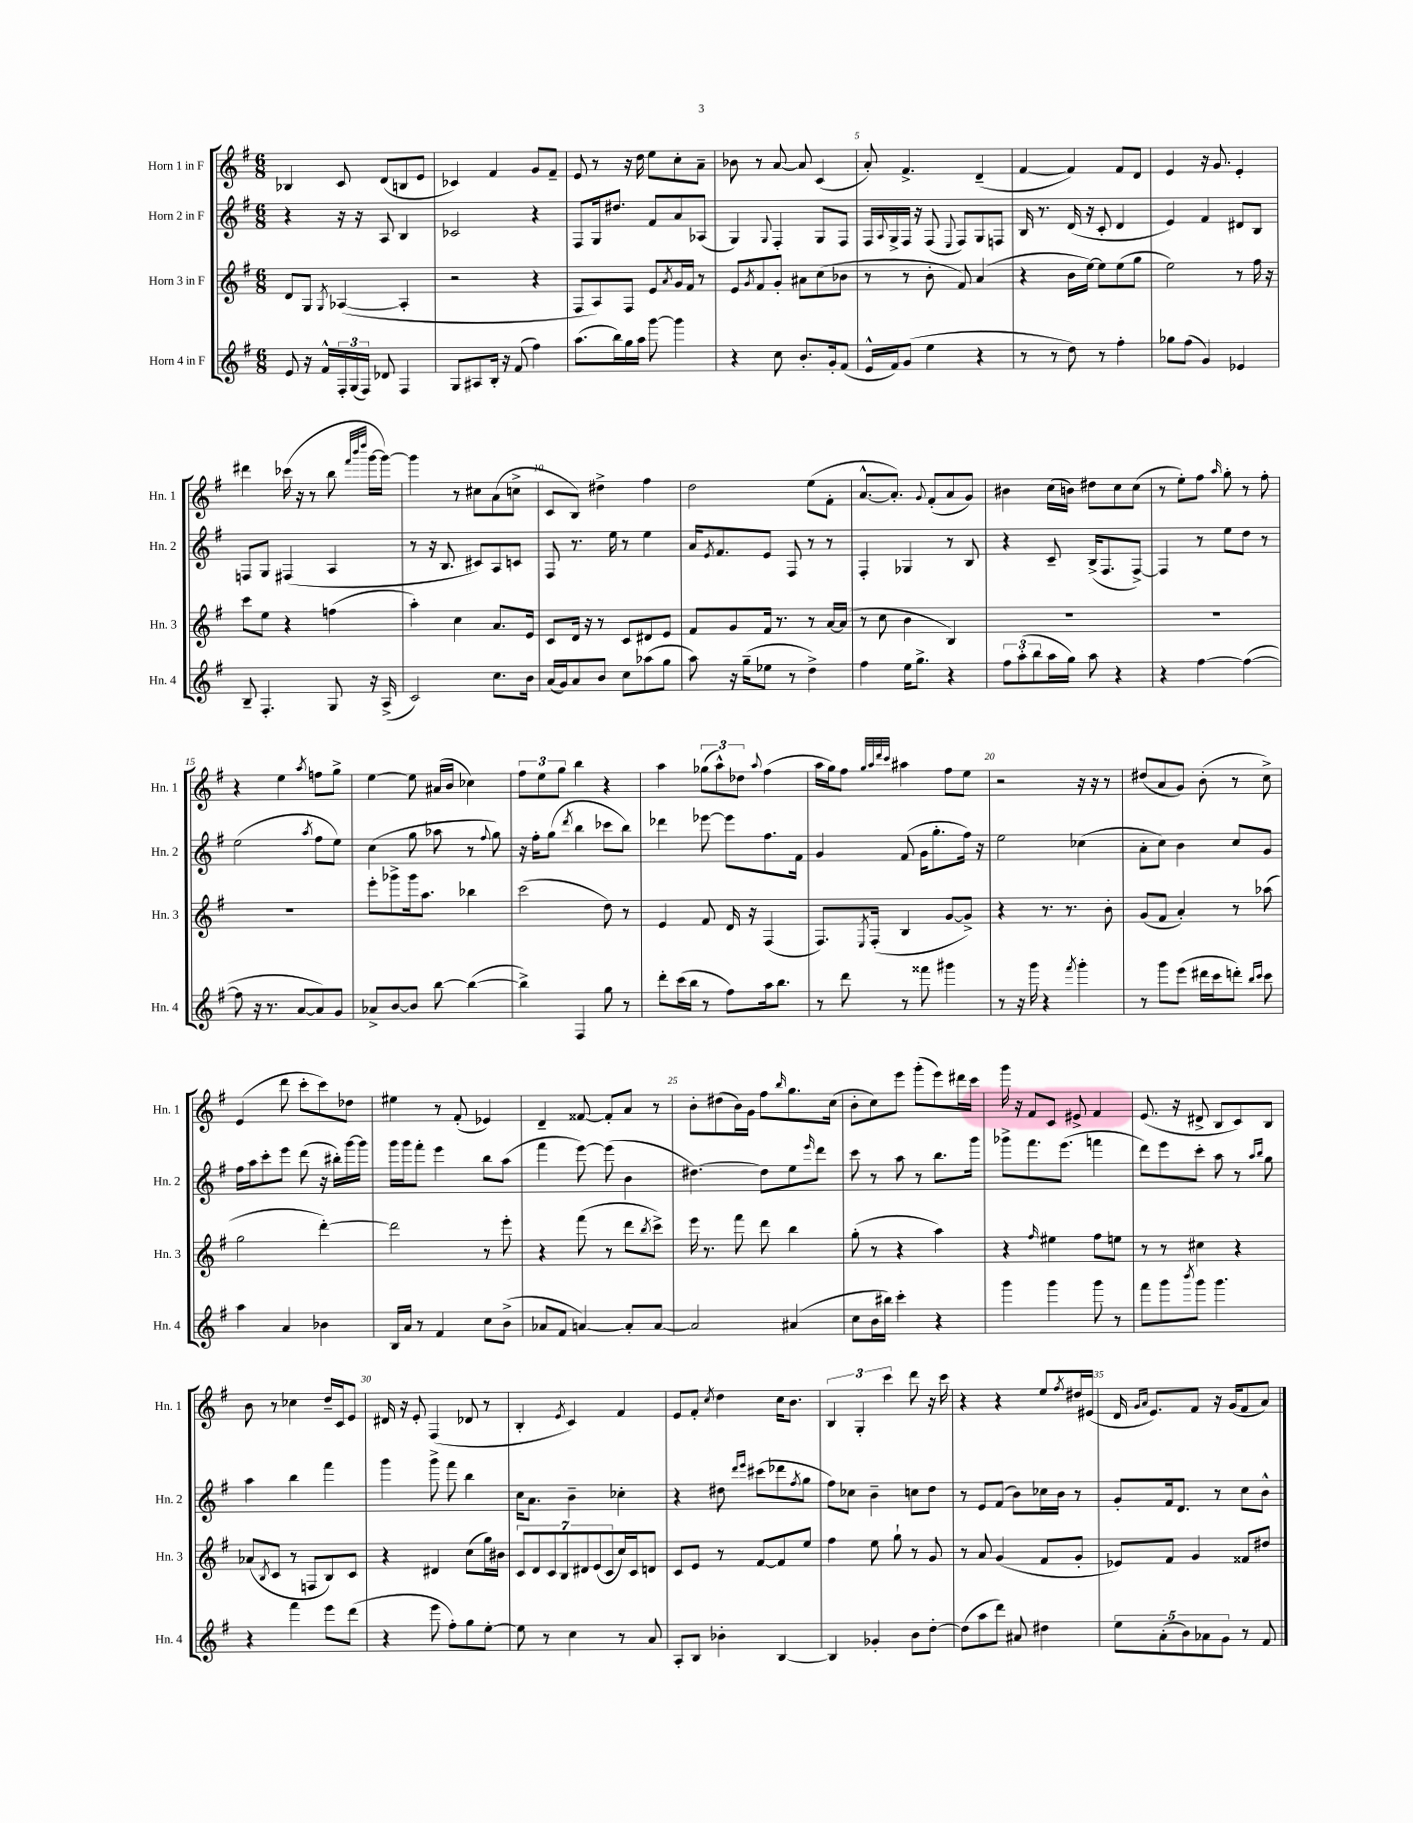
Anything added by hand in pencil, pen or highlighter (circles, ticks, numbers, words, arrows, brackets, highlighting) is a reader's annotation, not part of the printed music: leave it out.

**kern	**kern	**kern	**kern
*staff4	*staff3	*staff2	*staff1
*clefG2	*clefG2	*clefG2	*clefG2
*k[f#]	*k[f#]	*k[f#]	*k[f#]
*M6/8	*M6/8	*M6/8	*M6/8
8e	8d	4r	4B-
16r	8G	.	.
16f#^^	.	.	.
.	8qG	.	.
24F#'	([4A-	16r	8c
(24G	.	.	.
.	.	16r	.
24F#)	.	.	.
8d-	.	8A	(8d
4F#	4A-']	4B	8B
.	.	.	8e
=	=	=	=
8G	2r	2c-	4c-)
8A#	.	.	.
16B'	.	.	4f#
16r	.	.	.
(8f#	.	.	.
4ff#)	4r	4r	8g
.	.	.	8f#~
=	=	=	=
(8.aa	8F#	8F#	8e
.	8A)	16G	8r
16bb)	.	8.dd#	.
16gg	8F#	.	16r
16aa	.	.	16dd
[8ggg	8e	8f#	8ee
.	8qa	.	.
4ggg]	16g	8a	8cc'
.	16f#	.	.
.	8r	(8A-	8a~
=	=	=	=
4r	8e	4G)	8b-
.	8qg	.	.
.	8f#	.	8r
.	.	8qqG	.
8cc	8g'	4F#'	[8a
8.b'	8a#	.	8a]
.	(8cc	8G	(4c
16g'	.	.	.
(8f#	8b-	8F#	.
=	=	=	=
16e^^	8r	16F#	8a')
.	.	8qqA	.
16f#)	.	16G^	.
(8g	8r	16F#	4.f#^
.	.	16r	.
4ee	8b'	(8F#	.
.	.	8qqE	.
.	8f#)	8F#)	.
4r	(4a	8G	(4d~
.	.	8F	.
=	=	=	=
8r	4r	16B	[4f#
.	.	8.r	.
8r	.	.	.
8dd)	16b	(16d	4f#])
.	[16ee)	16r	.
8r	8ee]	8c'	.
4ff#'	(8ee	4d	8f#
.	8gg	.	8d
=	=	=	=
8gg-	2ee)	4e)	4e
(8ff#	.	.	.
4g)	.	4f#	16r
.	.	.	8.g
4e-	8r	8d#	4e'
.	16ff#	8B	.
.	16r	.	.
=	=	=	=
8B~	8ccc	8F	4ddd#
4.F#'	8ee	8G	.
.	4r	(4F#	(16ccc-
.	.	.	16r
.	.	.	8r
8G	(4ff	4A	8bb
.	.	.	32qqfff#
.	.	.	32qqbbb
.	.	.	32qqdddd
16r	.	.	[16ggg
(16A^	.	.	16ggg_)
=	=	=	=
2c)	4aa')	8r	4ggg]
.	.	16r	.
.	.	8.B	.
.	4cc	.	8r
.	.	8c#)	8cc#
8.cc	8.a	8A	(8a
.	.	8c	8cc^
16b	16e	.	.
=	=	=	=
(16a	8c	8F#	8c
16g)	.	.	.
8a	16d	8.r	8B)
.	16r	.	.
8b	8r	.	4dd#^
.	.	16ee	.
8cc	8c	8r	.
(8aa-	8d#	4ee	4ff#
8gg	8e	.	.
=	=	=	=
8aa)	8f#	16a	2dd
.	.	8qe	.
.	.	8.f#	.
16r	8g	.	.
(16gg~	.	.	.
8ee-	16f#	8e	.
.	8.r	.	.
8r	.	8F#	.
4dd^)	8r	8r	(8ee
.	[16a	8r	8f#'
.	(16a]	.	.
=	=	=	=
4ff#	8r	4F#'	[8.a^^
.	8cc	.	.
.	.	.	8.a'])
16ee	4b	4G-	.
8.gg^	.	.	.
.	.	.	8qqg
.	.	.	(8f#'
4r	4B)	8r	8a
.	.	8B	8g)
=	=	=	=
12ff#	2.r	4r	4b#
(12aa'	.	.	.
12bb	.	.	.
16aa	.	8c~	(16cc
16gg)	.	.	16b)
8aa	.	(16B^	8dd#
.	.	8.F#	.
4r	.	.	8cc
.	.	[8F#^)	(8cc
=	=	=	=
4r	2.r	4F#]	8r
.	.	.	8ee')
[4ff#	.	8r	8ff#
.	.	.	16qqaa
.	.	8ee	8gg'
(4ff#_	.	8dd	8r
.	.	8r	8ff#'
=	=	=	=
8ff#]	2.r	(2ee	4r
16r	.	.	.
8.r	.	.	.
.	.	.	4ee
[8a	.	.	.
.	.	8qaa	8qaa
8a])	.	8ff#	8ff
8g	.	8ee)	8gg^
=	=	=	=
8a-^	8eee'	(4cc	[4ee
[8b	8ggg-^	.	.
8b]	16ggg-	8gg	8ee]
.	8.aa	.	.
[8bb	.	8aa-	(16a#
.	.	.	16b
(4bb_	4bb-	8r	4cc-)
.	.	8qqff#	.
.	.	8gg)	.
=	=	=	=
4bb^])	(2ccc	16r	12ff#
.	.	16ff#'	.
.	.	.	12ee
.	.	(8gg	.
.	.	.	12gg
.	.	8qddd	.
4F#	.	4bb	4bb
8gg	8dd)	8ccc-	4r
8r	8r	8bb)	.
=	=	=	=
8ddd'	4e	4ddd-	4aa
(16ccc	.	.	.
16bb	.	.	.
8r	8f#	[8eee-	(12gg-
.	.	.	12aa^^)
8ff#)	16d	8eee-]	.
.	.	.	12dd-
.	16r	.	.
.	.	.	8qqaa
16aa	(4F#	8.ff#	(4ff#
8.bb	.	.	.
.	.	16f#	.
=	=	=	=
8r	8.F#)	4g	16aa
.	.	.	16gg)
8ddd	.	.	8ff#
.	8qE	.	.
.	(16F#'	.	.
.	.	.	32qqgg
.	.	.	32qqaa
.	.	.	32qqddd
.	.	.	32qqccc
8r	4B	(8f#	4aa#
8fff##	.	16g	.
.	.	8.gg'	.
4ggg#	[8g	.	8ff#
.	8g^])	16ff#)	8ee
.	.	16r	.
=	=	=	=
8r	4r	2ee	2r
16r	.	.	.
16ggg	.	.	.
4r	8.r	.	.
.	8.r	.	.
8qfff#	.	.	.
4ggg'	.	(4cc-	16r
.	.	.	16r
.	8b'	.	8r
=	=	=	=
8r	(8g	8a'	(8dd#
8ggg	8f#	8cc)	8a
(8eee	4a')	4b	8g)
16ddd#	.	.	(8b'
16ccc	.	.	.
8ddd')	8r	8cc	8r
16qqbb	.	.	.
16qqccc	.	.	.
8ccc	(8aa-	8g	8cc^)
=	=	=	=
4aa	2gg	16ff#	(4e
.	.	16aa	.
.	.	8ccc'	.
4a	.	8eee	8ddd
.	.	(8ddd	8ccc'
4b-	[4ddd')	16r	8ccc)
.	.	16bb#')	.
.	.	[16ggg	8dd-
.	.	16ggg]	.
=	=	=	=
16B	2ddd]	16ggg	4ee#
16a	.	16ggg	.
8r	.	8fff#'	.
4f#	.	4eee	8r
.	.	.	(8f#'
8cc	8r	8bb	4e-)
(8b^	8eee'	(8aa	.
=	=	=	=
8a-	4r	4fff#	4d~
8f#	.	.	.
[4a)	(8fff#	[8eee)	[8f##
.	8r	(8eee]	8f##']
8a']	8ddd	4b	8a
.	8qbb	.	.
[8a	8ccc^)	.	8r
=	=	=	=
2a]	16eee	[4.dd#)	8b'
.	8.r	.	.
.	.	.	(8dd#
.	8fff#	.	16b)
.	.	.	16g
.	8ddd	8dd#]	8ff#
.	.	.	16qqbb
(4a#	4bb	8ee	8.gg
.	.	16qqeee	.
.	.	8ddd	.
.	.	.	(16cc
=	=	=	=
8cc	(8gg'	8ccc	8b'
16b	8r	8r	8cc)
16bb#)	.	.	.
4ccc'	4r	8aa	8eee
.	.	8r	(8ggg'
4r	4aa)	8.bb	8eee)
.	.	.	16ddd#
.	.	16ggg	16ccc
=	=	=	=
4ggg	4r	8ggg-^	16ggg
.	.	.	16r
.	.	8.fff#	8f#
.	16qqff#	.	.
4ggg	4ee#	.	8c
.	.	(8.eee	.
.	.	.	8e#^
8ggg	8ff#	4fff	4f#
8r	8ee	.	.
=	=	=	=
8fff#	8r	8ddd)	(8.e
8ggg	8r	8eee	.
.	.	.	16r
8qbbb	.	.	.
8ggg	4cc#	8ccc'	8d#^
4.ggg	.	8aa	8B
.	4r	8r	8c)
.	.	16qqaa	.
.	.	16qqbb	.
.	.	8gg	8B
=	=	=	=
4r	(8a-	4aa	8b
.	8qB	.	.
.	8c	.	8r
4fff#	8r	4bb	4cc-
.	8F	.	.
8eee	8B)	4fff#	16dd~
.	.	.	16c
(8ddd	8c	.	8e
=	=	=	=
4r	4r	4ggg	16d#
.	.	.	16r
.	.	.	8e'
8eee	4d#	8ggg^	(4F#
8ff#')	.	8fff#	.
8gg	(8cc	4bb	8d-
[8ee'	16gg)	.	8r
.	16b#	.	.
=	=	=	=
8ee]	14c	16cc	4B'
.	.	8.a	.
.	14d	.	.
8r	.	.	.
.	14c	.	.
.	14B	.	.
.	.	.	8qe
4cc	.	4b~	4c)
.	14d#	.	.
.	(14e	.	.
.	14c	.	.
8r	16cc)	4cc-'	4f#
.	16c	.	.
8a	8d	.	.
=	=	=	=
8A'	8c	4r	8e
8B	8e	.	8f#'
.	.	.	8qcc
4b-'	8r	8dd#	4dd
.	.	16qqddd	.
.	.	16qqeee	.
.	[8f#	(8ccc#	.
[4B	8f#]	8ddd-	16cc
.	.	.	8.b
.	.	8qff#	.
.	8ee	8gg	.
=	=	=	=
4B]	4ff#	8ff#)	6B
.	.	8cc-	.
.	.	.	6G'
4g-'	8ee	4b~	.
.	.	.	6ccc
.	8gg`	.	.
8b	8r	8cc	8ddd
[8dd'	8g	8dd	16r
.	.	.	16ccc
=	=	=	=
(8dd]	8r	8r	4r
8aa	8a	8e	.
8ddd)	(4g	(8f#	4r
8a#	.	8b)	.
4dd#	8f#	16cc-	8ee
.	.	16b	.
.	.	.	8qff#
.	8g'	8r	16dd#
.	.	.	(16e#
=	=	=	=
10ee	8e-)	8g'	16d
.	.	.	16qqg
.	.	.	16qqa
.	.	.	8.e)
(10a'	.	.	.
.	8f#	16f#	.
.	.	8.d	.
10b)	.	.	.
.	4g	.	8f#
10a-	.	.	.
.	.	8r	16r
10g	.	.	.
.	.	.	(16g
8r	8f##	8cc	8f#
8f#	8dd#	8b^^	8a)
==	==	==	==
*-	*-	*-	*-
